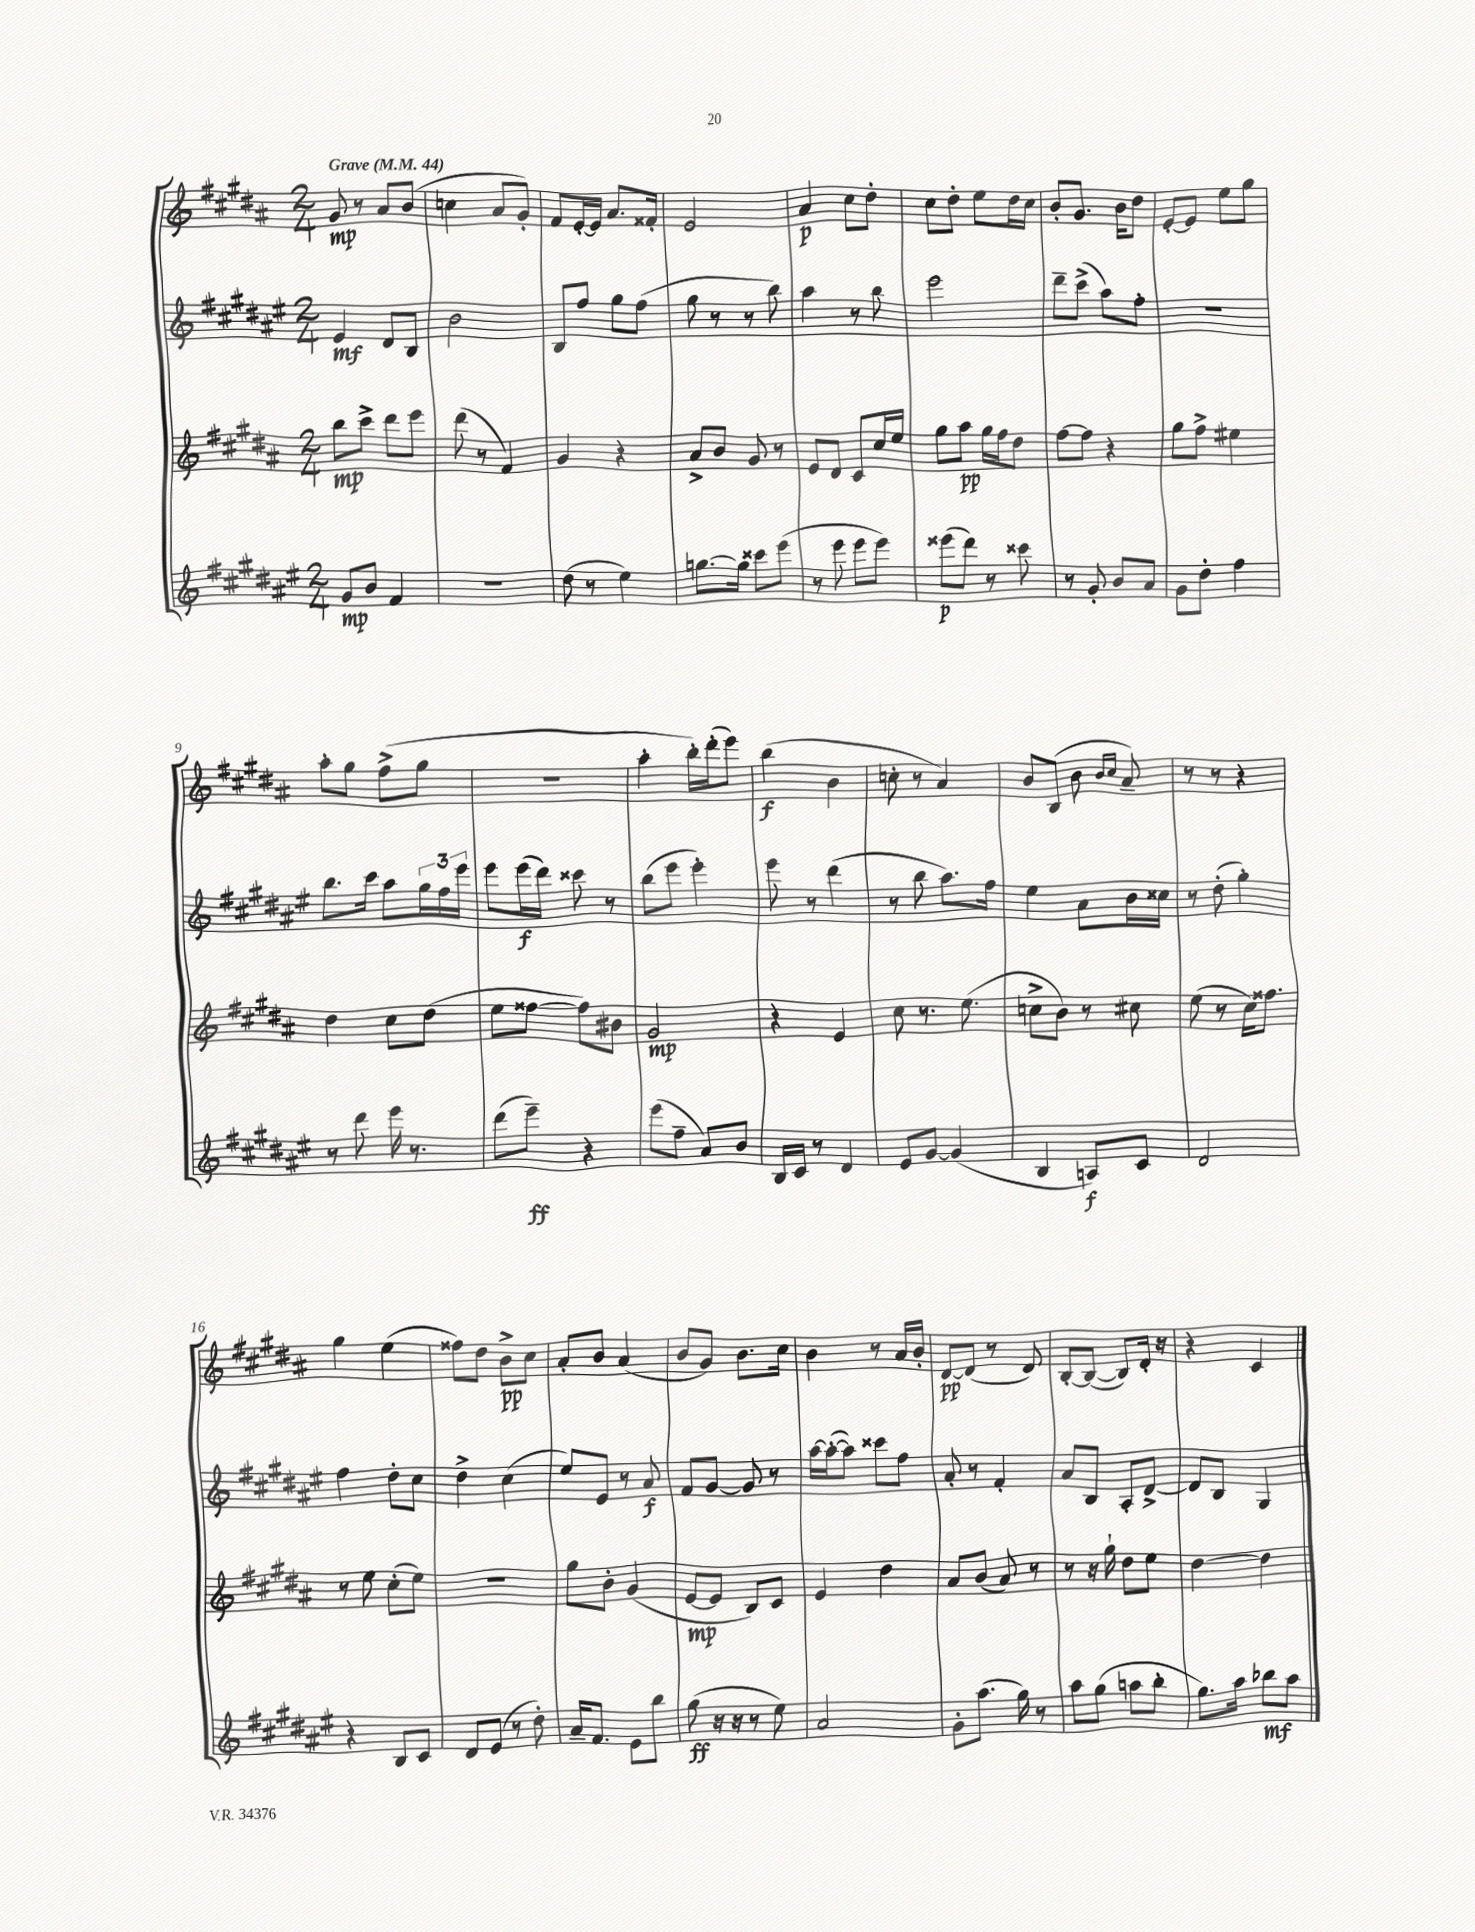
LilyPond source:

<<
\new StaffGroup <<
\new Staff = "s0" {
    \clef treble \key b \major \numericTimeSignature \time 2/4 \tempo "Grave" 4 = 44
    gis'8\mp r8 ais'8 b'8( |
    c''4 ais'8 gis'8-.) |
    fis'8 e'16~-. e'16 ais'8. fisis'16-. |
    e'2 |
    ais'4\p cis''8 dis''8-. |
    cis''8 dis''8-. e''8 dis''16 cis''16 |
    b'8-. gis'8. b'16 dis''8 |
    e'8~-. e'8 e''8 gis''8 |
    ais''8-. gis''8 fis''8->( gis''8 |
    R2 |
    ais''4-. b''16-.) dis'''16-.( e'''8) |
    b''4\f( b'4 |
    c''8-. r8 ais'4) |
    b'8 b8( b'8 \grace { b'16 cis''16 } ais'8--) |
    r8 r8 r4 |
    gis''4 e''4( |
    fisis''8) dis''8 b'8->\pp cis''8 |
    ais'8-. b'8 ais'4( |
    b'8 gis'8) b'8. cis''16 |
    b'4 r8 ais'16 b'16-. |
    dis'8~\pp dis'8( r8 dis'8) |
    b8~-. b8~( b8) dis'16-. r16 |
    r4 cis'4 \bar "|." |
}
\new Staff = "s1" {
    \clef treble \key fis \major \numericTimeSignature \time 2/4
    eis'4\mf dis'8 b8 |
    b'2 |
    b8 fis''8 gis''8 fis''8( |
    gis''8 r8 r8 b''8) |
    ais''4 r8 b''8 |
    eis'''2 |
    dis'''8-- cis'''8->( ais''8) fis''8-. |
    R2 |
    b''8. cis'''16 ais''8 \tuplet 3/2 { gis''16 fis''16 eis'''16 } |
    eis'''8 eis'''16\f( dis'''16) cisis'''8 r8 |
    b''8( eis'''8 eis'''4-.) |
    eis'''8 r8 dis'''4( |
    r8 b''8 ais''8.) fis''16 |
    eis''4 ais'8 b'16 cisis''16 |
    r8 dis''8-.( gis''4-.) |
    fis''4 dis''8-. cis''8 |
    dis''4-> cis''4( |
    eis''8) eis'8 r8 ais'8\f |
    fis'8 gis'8~ gis'8 r8 |
    ais''16~ ais''16~-.( ais''8) cisis'''8 fis''8 |
    ais'8-. r8 fis'4-. |
    ais'8 b8 ais8-. dis'8~-> |
    dis'8 b8 gis4 \bar "|." |
}
\new Staff = "s2" {
    \clef treble \key b \major \numericTimeSignature \time 2/4
    b''8\mp cis'''8-> dis'''8 e'''8 |
    dis'''8( r8 fis'4) |
    gis'4 r4 |
    ais'8-> b'8 gis'8 r8 |
    e'8 dis'8 cis'8 cis''16 e''16 |
    gis''8 ais''8\pp gis''16 fis''16 dis''8 |
    fis''8~ fis''8 r4 |
    gis''8 fis''8-> eis''4 |
    dis''4 cis''8 dis''8( |
    e''8 fisis''8~ fisis''8) bis'8 |
    gis'2\mp |
    r4 e'4 |
    cis''8 r8. e''8.( |
    c''8-> b'8) r8 cis''8 |
    e''8( r8 cis''16) fisis''8. |
    r8 e''8 cis''8-.( e''8) |
    r2 |
    gis''8 b'8-. gis'4( |
    e'8~\mp e'8 b8) cis'8 |
    e'4 dis''4 |
    ais'8 b'8( ais'8) r8 |
    r8 r16 gis''16-! dis''8 e''8 |
    dis''4~ dis''4 \bar "|." |
}
\new Staff = "s3" {
    \clef treble \key fis \major \numericTimeSignature \time 2/4
    gis'8\mp b'8 fis'4 |
    r2 |
    dis''8( r8 eis''4) |
    g''8.~ g''16 cisis'''8 eis'''8( |
    r8 eis'''8 eis'''8 eis'''8) |
    eisis'''8\p( dis'''8) r8 cisis'''8 |
    r8 gis'8-. b'8 ais'8 |
    gis'8 dis''8-. fis''4 |
    r8 dis'''8 eis'''16 r8. |
    dis'''8( eis'''8--\ff) r4 |
    eis'''8( fis''8-- ais'8) b'8 |
    b16 cis'16 r8 dis'4 |
    eis'8 gis'8~ gis'4( |
    b4 a8\f) cis'8 |
    dis'2 |
    r4 b8 cis'8 |
    dis'8 eis'8( r8 dis''8-.) |
    ais'16-- fis'8. eis'8 b''8 |
    gis''8\ff( r16 r16 r8 eis''8) |
    ais'2 |
    gis'8-. ais''8.( gis''16) r8 |
    ais''8 gis''8( a''8 b''8-. |
    gis''8.) ais''16 bes''8\mf ais''8 \bar "|." |
}
>>
>>
